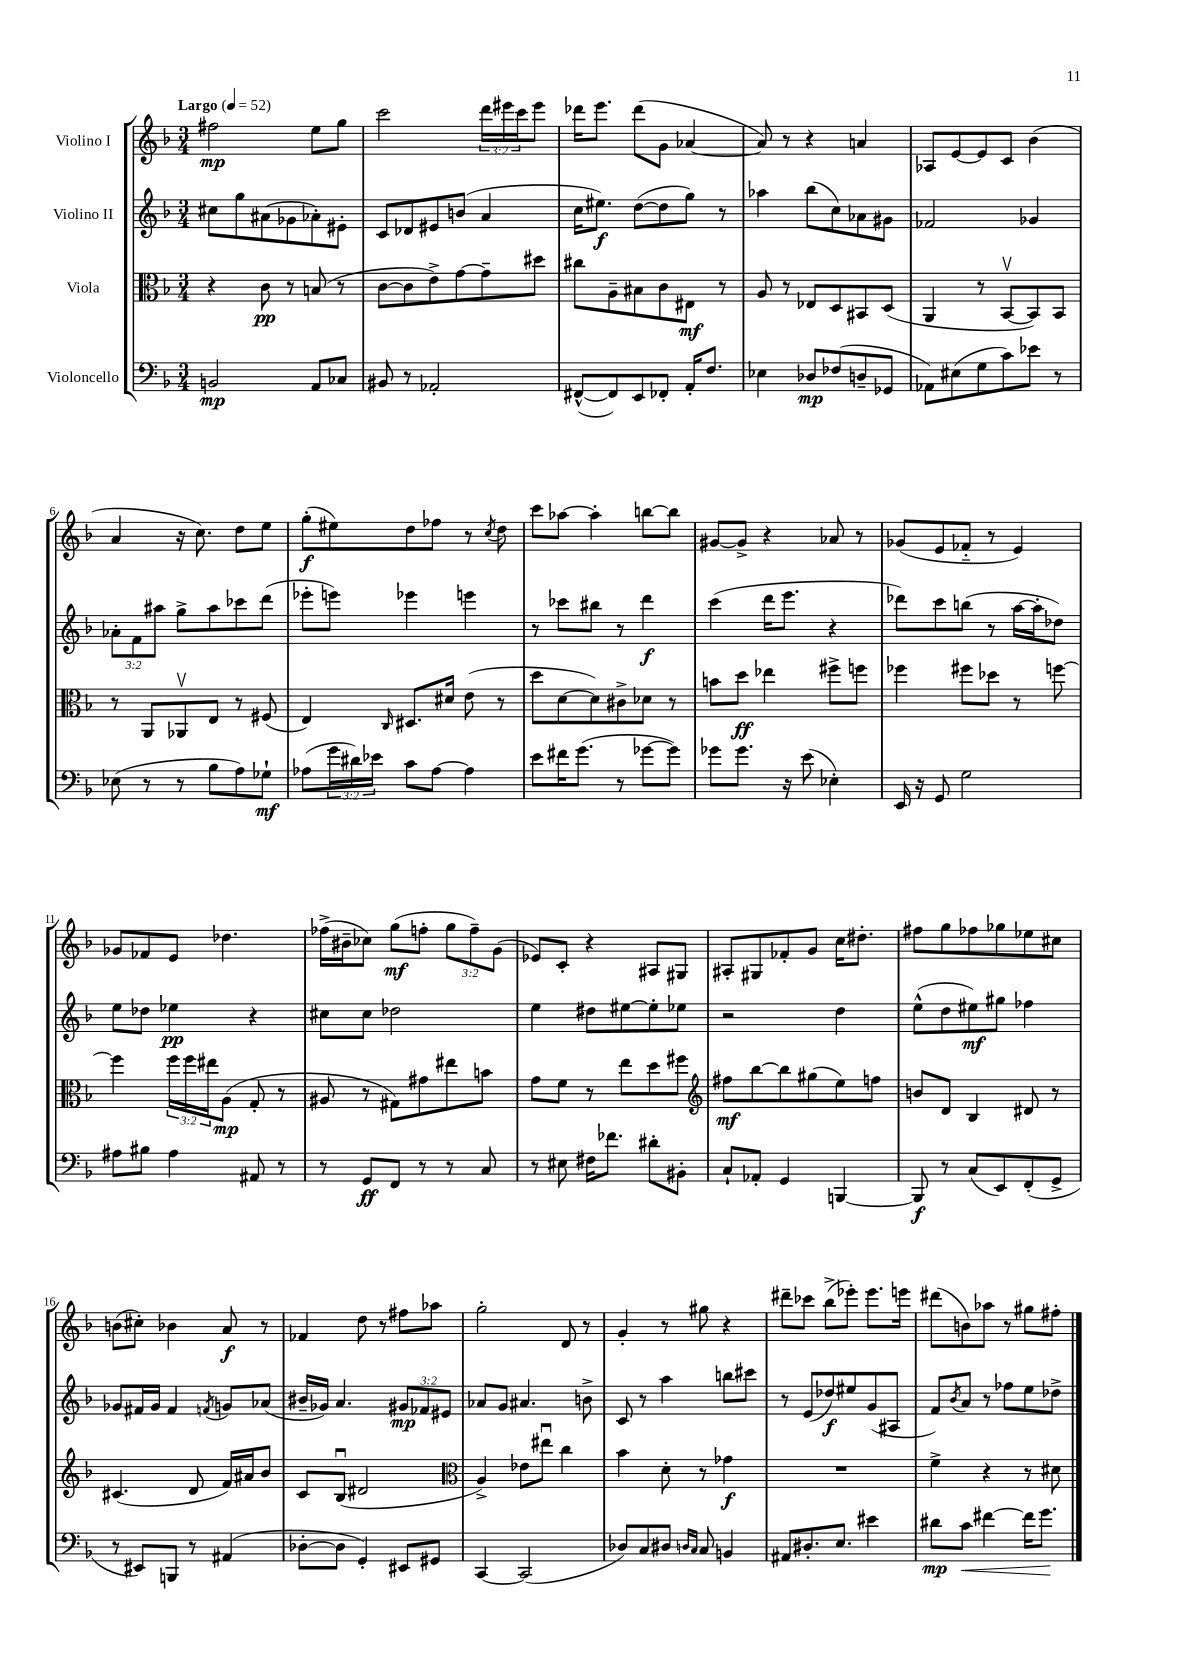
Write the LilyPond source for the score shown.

<<
\new StaffGroup <<
\new Staff = "s0" \with { instrumentName = "Violino I" } {
    \clef treble \key f \major \numericTimeSignature \time 3/4 \override Staff.TupletNumber.text = #tuplet-number::calc-fraction-text \tempo "Largo" 4 = 52
    fis''2\mp e''8 g''8 |
    c'''2 \tuplet 3/2 { d'''16 eis'''16 c'''16 } eis'''8 |
    des'''16 e'''8. des'''8( g'8 aes'4~ |
    aes'8) r8 r4 a'4 |
    aes8 e'8~ e'8 c'8 bes'4( |
    a'4 r16 c''8.) d''8 e''8 |
    g''8-.\f( eis''8) d''8 fes''8 r8 \acciaccatura { c''8 } d''8 |
    c'''8 aes''8~ aes''4-. b''8~ b''8 |
    gis'8~ gis'8-> r4 aes'8 r8 |
    ges'8( e'8 fes'8-_ r8 e'4) |
    ges'8 fes'8 e'8 des''4. |
    fes''16->( bis'16-- ces''8) g''8\mf( f''8-. \tuplet 3/2 { g''8 f''8--) g'8( } |
    ees'8) c'8-. r4 ais8 gis8 |
    ais8-. gis8 fes'8-. g'8 c''16 dis''8.-. |
    fis''8 g''8 fes''8 ges''8 ees''8 cis''8 |
    b'8( cis''8-.) bes'4 a'8\f r8 |
    fes'4 d''8 r8 fis''8 aes''8 |
    g''2-. d'8 r8 |
    g'4-. r8 gis''8 r4 |
    dis'''8-- ces'''8 bes''8->( ees'''8-.) ees'''8. e'''16 |
    dis'''8( b'8) aes''8 r8 gis''8 fis''8-. \bar "|." |
}
\new Staff = "s1" \with { instrumentName = "Violino II" } {
    \clef treble \key f \major \numericTimeSignature \time 3/4 \override Staff.TupletNumber.text = #tuplet-number::calc-fraction-text
    cis''8 g''8 ais'8( ges'8 aes'8-.) eis'8-. |
    c'8 des'8 eis'8 b'8( a'4 |
    c''16 eis''8.\f) d''8~( d''8 g''8) r8 |
    aes''4 bes''8( c''8) aes'8 gis'8 |
    fes'2 ges'4 |
    \tuplet 3/2 { aes'8-. f'8 ais''8 } g''8-> ais''8 ces'''8 d'''8( |
    ees'''8-. e'''8) ees'''4 e'''4 |
    r8 ces'''8 bis''8 r8 d'''4\f |
    c'''4( d'''16 e'''8. r4 |
    des'''8) c'''8 b''8( r8 a''16~ a''16-. des''8) |
    e''8 des''8 ees''4\pp r4 |
    cis''8 cis''8 des''2 |
    e''4 dis''8 eis''8~ eis''8-. ees''8 |
    r2 d''4 |
    e''8-^( d''8 eis''8\mf) gis''8 fes''4 |
    ges'8 fis'16 ges'16 fis'4 \acciaccatura { f'8 } g'8 aes'8( |
    bis'16-- ges'16) a'4. \tuplet 3/2 { gis'8\mp fes'8 eis'8 } |
    aes'8 g'8 ais'4. b'8-> |
    c'8 r8 a''4 b''8 cis'''8 |
    r8 e'8( des''8\f) eis''8 g'8( ais8 |
    f'8) \acciaccatura { bes'8 } a'8 r8 fes''8 e''8 des''8-> \bar "|." |
}
\new Staff = "s2" \with { instrumentName = "Viola" } {
    \clef alto \key f \major \numericTimeSignature \time 3/4 \override Staff.TupletNumber.text = #tuplet-number::calc-fraction-text
    r4 c'8\pp r8 b8( r8 |
    c'8~ c'8 e'8->) g'8~ g'8-- dis''8 |
    cis''8 a8-- bis8 c'8 eis8\mf r8 |
    a8 r8 ees8 d8 bis,8 d8( |
    a,4 r8 bes,8~\upbow bes,8) bes,8 |
    r8 a,8 aes,8\upbow e8 r8 fis8( |
    e4) \grace { c16 } dis8. dis'16 e'8( r8 |
    d''8 d'8~ d'8) cis'8-> des'8 r8 |
    b'8 d''8\ff ees''4 fis''8-> f''8 |
    fes''4 fis''8 des''8 r8 f''8~ |
    f''4 \tuplet 3/2 { f''16 f''16 eis''16 } a8\mp( g8-. r8 |
    ais8 r8 gis8) gis'8 eis''8 b'8 |
    g'8 f'8 r8 e''8 d''8 fis''8 |
    \clef treble fis''8\mf bes''8~ bes''8 gis''8( e''8) f''8 |
    b'8 d'8 bes4 dis'8 r8 |
    cis'4.( d'8 f'16) ais'16 bes'8 |
    c'8 bes8\downbow( dis'2 |
    \clef alto a4->) ees'8 eis''8\downbow c''4 |
    bes'4 d'8-. r8 ges'4\f |
    R2. |
    f'4-> r4 r8 dis'8 \bar "|." |
}
\new Staff = "s3" \with { instrumentName = "Violoncello" } {
    \clef bass \key f \major \numericTimeSignature \time 3/4 \override Staff.TupletNumber.text = #tuplet-number::calc-fraction-text
    b,2\mp a,8 ces8 |
    bis,8 r8 aes,2-. |
    fis,8~-^( fis,8) e,8 fes,8-. a,16-. f8. |
    ees4 des8\mp fes8( d8-- ges,8 |
    aes,8) eis8( g8 c'8) ees'8 r8 |
    ees8( r8 r8 bes8 a8) ges8-!\mf |
    aes8( \tuplet 3/2 { g'16 dis'16) ees'16 } c'8 aes8~ aes4 |
    e'8 fis'16 g'8.( r8 ges'8~ ges'8) |
    ges'8 ges'8. r16 e'8( ees4-.) |
    e,16 r16 g,8 g2 |
    ais8 bis8 ais4 ais,8 r8 |
    r8 g,8\ff f,8 r8 r8 c8 |
    r8 eis8 fis16 fes'8. dis'8-. bis,8-. |
    c8-! aes,8-. g,4 b,,4~ |
    b,,8\f r8 c8( e,8) f,8-.( g,8-> |
    r8 eis,8) b,,8 r8 ais,4( |
    des8~-. des8 g,4-.) eis,8 gis,8 |
    c,4~ c,2( |
    des8) c8 dis8 \grace { d16 c16 } c8 b,4 |
    ais,8 dis8.-. e8. eis'4 |
    dis'8\mp c'8\< fis'4~ fis'16 g'8.\! \bar "|." |
}
>>
>>
